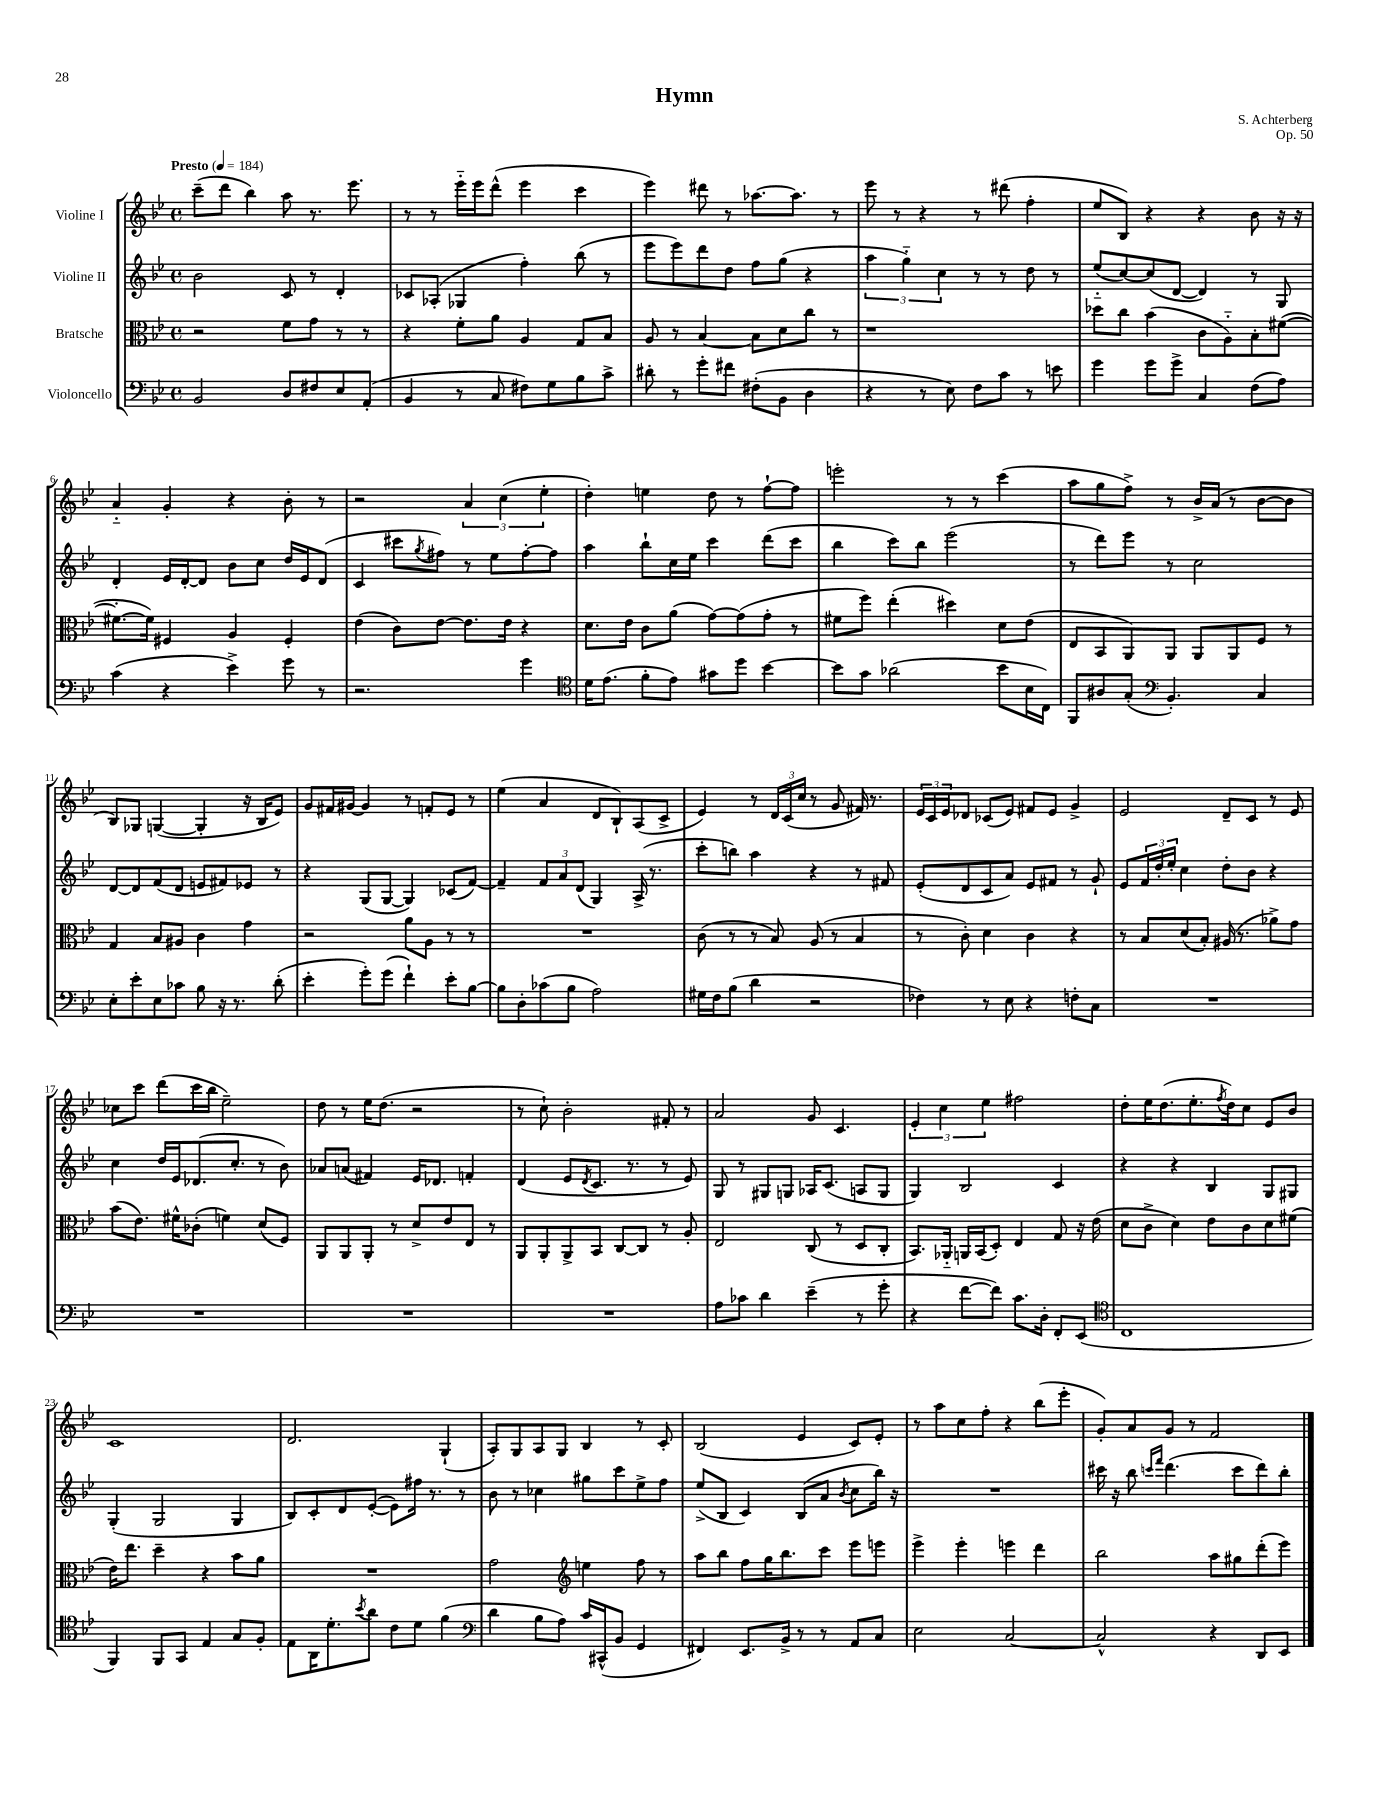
\header { title = "Hymn" composer = "S. Achterberg" opus = "Op. 50" }
<<
\new StaffGroup <<
\new Staff = "s0" \with { instrumentName = "Violine I" } {
    \clef treble \key bes \major \defaultTimeSignature \time 4/4 \tempo "Presto" 4 = 184
    c'''8--( d'''8 bes''4) a''8 r8. ees'''8. |
    r8 r8 ees'''16-_ ees'''16 d'''8-^( ees'''4 c'''4 |
    ees'''4) dis'''8 r8 aes''8.~ aes''8. r8 |
    ees'''8 r8 r4 r8 dis'''8( f''4-. |
    ees''8 bes8) r4 r4 bes'8 r16 r16 |
    a'4-_ g'4-. r4 bes'8-. r8 |
    r2 \tuplet 3/2 { a'4 c''4( ees''4-. } |
    d''4-.) e''4 d''8 r8 f''8~-! f''8 |
    e'''2-. r8 r8 c'''4( |
    a''8 g''8 f''8->) r8 bes'16-> a'16( r8 bes'8~ bes'8 |
    bes8) ges8 g4~( g4-. r16 bes16 ees'8) |
    g'8 fis'16 gis'16~ gis'4 r8 f'8-. ees'8 r8 |
    ees''4( a'4 d'8 bes8-!) a8( c'8-> |
    ees'4) r8 \tuplet 3/2 { d'16 c'16( c''16 } r8 g'8 fis'16) r8. |
    \tuplet 3/2 { ees'16 c'16 ees'16 } des'8 ces'8( ees'8) fis'8 ees'8 g'4-> |
    ees'2 d'8-- c'8 r8 ees'8 |
    ces''8 c'''8 d'''8( c'''16 bes''16 ees''2--) |
    d''8 r8 ees''16 d''8.( r2 |
    r8 c''8-!) bes'2-. fis'8-. r8 |
    a'2 g'8 c'4. |
    \tuplet 3/2 { ees'4-. c''4 ees''4 } fis''2 |
    d''8-. ees''16 d''8.( ees''8.-. \acciaccatura { f''8 } d''16) c''8 ees'8 bes'8 |
    c'1 |
    d'2. g4-!( |
    a8-.) g8 a8 g8 bes4 r8 c'8-. |
    bes2( ees'4 c'8) ees'8-. |
    r8 a''8 c''8 f''8-. r4 bes''8( ees'''8-. |
    g'8-.) a'8 g'8 r8 f'2 \bar "|." |
}
\new Staff = "s1" \with { instrumentName = "Violine II" } {
    \clef treble \key bes \major \defaultTimeSignature \time 4/4
    bes'2 c'8 r8 d'4-. |
    ces'8 aes8-.( ges4 f''4-.) bes''8( r8 |
    ees'''8 ees'''8) d'''8 d''8 f''8 g''8( r4 |
    \tuplet 3/2 { a''4 g''4-_) c''4 } r8 r8 d''8 r8 |
    ees''8-_( c''8~) c''8( d'8~ d'4) r8 g8 |
    d'4-. ees'16 d'16~-. d'8 bes'8 c''8 d''16 ees'16 d'8( |
    c'4 cis'''8 \acciaccatura { g''8 } fis''8) r8 ees''8 fis''8~-. fis''8 |
    a''4 bes''8-! c''16 ees''16 c'''4 d'''8( c'''8 |
    bes''4 c'''8) bes''8 ees'''2( |
    r8 d'''8) ees'''8 r8 c''2 |
    d'8~ d'8 f'8( d'8 e'8 fis'8) ees'8 r8 |
    r4 g8( g8~ g4) ces'8( f'8~) |
    f'4-- \tuplet 3/2 { f'8 a'8 d'8( } g4) a16->( r8. |
    c'''8-. b''8) a''4 r4 r8 fis'8 |
    ees'8-.( d'8 c'8 a'8) ees'8 fis'8 r8 g'8-! |
    ees'8 \tuplet 3/2 { f'16 d''16-. ees''16-. } c''4 d''8-. bes'8 r4 |
    c''4 d''16 ees'16 des'8.( c''8.-. r8 bes'8) |
    aes'8 a'8( fis'4) ees'16 des'8. f'4-. |
    d'4( ees'8 \acciaccatura { d'8 } c'8. r8. r8 ees'8) |
    g8 r8 gis8 g8 aes16 c'8.( a8 g8 |
    g4) bes2 c'4 |
    r4 r4 bes4 g8 gis8 |
    g4-.( g2 g4 |
    bes8) c'8-. d'8 ees'8~-.( ees'8) fis''16 r8. r8 |
    bes'8 r8 ces''4 gis''8 c'''8 ees''8-> f''8 |
    ees''8->( bes8 c'4) bes8( a'8 \acciaccatura { bes'8 } c''8 bes''16) r16 |
    R1 |
    cis'''16 r16 bes''8 \grace { c'''16 f'''16 } d'''4.( c'''8 d'''8) bes''8-. \bar "|." |
}
\new Staff = "s2" \with { instrumentName = "Bratsche" } {
    \clef alto \key bes \major \defaultTimeSignature \time 4/4
    r2 f'8 g'8 r8 r8 |
    r4 f'8-. a'8 a4 g8 bes8 |
    a8 r8 bes4~ bes8 d'8 c''8 r8 |
    r1 |
    des''8 c''8 bes'4( c'8 a8-_) bes8-. fis'8~( |
    fis'8.~-. fis'16) fis4 a4 fis4-. |
    ees'4( c'8) ees'8~ ees'8. ees'16 r4 |
    d'8. ees'16 c'8 a'8( g'8~) g'8( g'8-. r8 |
    fis'8 f''8) ees''4-.( dis''4) d'8 ees'8( |
    ees8 bes,8 a,8) a,8 a,8 a,8 f8 r8 |
    g4 bes8 ais8 c'4 g'4 |
    r2 a'8 a8 r8 r8 |
    R1 |
    c'8( r8 r8 bes8) a8( r8 bes4 |
    r8 c'8-.) d'4 c'4 r4 |
    r8 bes8 d'8( bes8-.) ais16( r8. aes'8->) g'8 |
    bes'8( ees'8.) fis'16-^ ces'8-.( f'4) d'8( f8) |
    a,8 a,8 a,8-. r8 d'8-> ees'8 ees8 r8 |
    a,8 a,8-. a,8-> bes,8 c8~ c8 r8 a8-. |
    ees2 c8( r8 d8 c8-. |
    bes,8.) aes,16-_ a,16 bes,16( d8-.) ees4 g8 r16 ees'16( |
    d'8 c'8-> d'4) ees'8 c'8 d'8 fis'8( |
    ees'16) ees''8. d''4-- r4 bes'8 a'8 |
    R1 |
    g'2 \clef treble e''4 f''8 r8 |
    a''8 bes''8 f''8 g''16 bes''8. c'''8 ees'''8 e'''8 |
    ees'''4-> ees'''4-. e'''4 d'''4 |
    bes''2 a''8 gis''8 d'''8-.( ees'''8) \bar "|." |
}
\new Staff = "s3" \with { instrumentName = "Violoncello" } {
    \clef bass \key bes \major \defaultTimeSignature \time 4/4
    bes,2 d8 fis8 ees8 a,8-.( |
    bes,4 r8 c8 fis8) g8 bes8 c'8-> |
    dis'8-. r8 g'8-. fis'8 fis8-.( bes,8 d4 |
    r4 r8 ees8) f8 c'8 r8 e'8 |
    g'4 g'8 g'8-> c4 f8( a8) |
    c'4( r4 ees'4->) g'8 r8 |
    r2. g'4 |
    \clef tenor d'16 ees'8.( f'8-. ees'8) gis'8 d''8 bes'4~ |
    bes'8 g'8 aes'2( bes'8 bes16 c16) |
    f,8 ais8 g8-.( \clef bass bes,4.-.) c4 |
    ees8-. ees'8-. ees8 ces'8 bes8 r16 r8. d'8-.( |
    ees'4-. g'8-.) g'8( f'4-!) ees'8-. bes8~ |
    bes8 d8-. ces'8( bes8 a2) |
    gis16 f16 bes8( d'4 r2 |
    fes4) r8 ees8 r4 f8-. c8 |
    R1 |
    R1 |
    R1 |
    R1 |
    a8 ces'8 d'4 ees'4--( r8 g'8-. |
    r4 f'8~ f'8) c'8. d16-. f,8-. ees,8( |
    \clef tenor c1 |
    f,4) f,8 g,8 ees4 g8 f8-. |
    ees8 a,16 d'8.-. \acciaccatura { bes'8 } a'8 c'8 d'8 f'4( |
    \clef bass d'4 bes8 a8) c'16 cis,16-^( bes,8 g,4 |
    fis,4) ees,8. bes,16-> r8 r8 a,8 c8 |
    ees2 c2~ |
    c2-^ r4 d,8 ees,8 \bar "|." |
}
>>
>>
